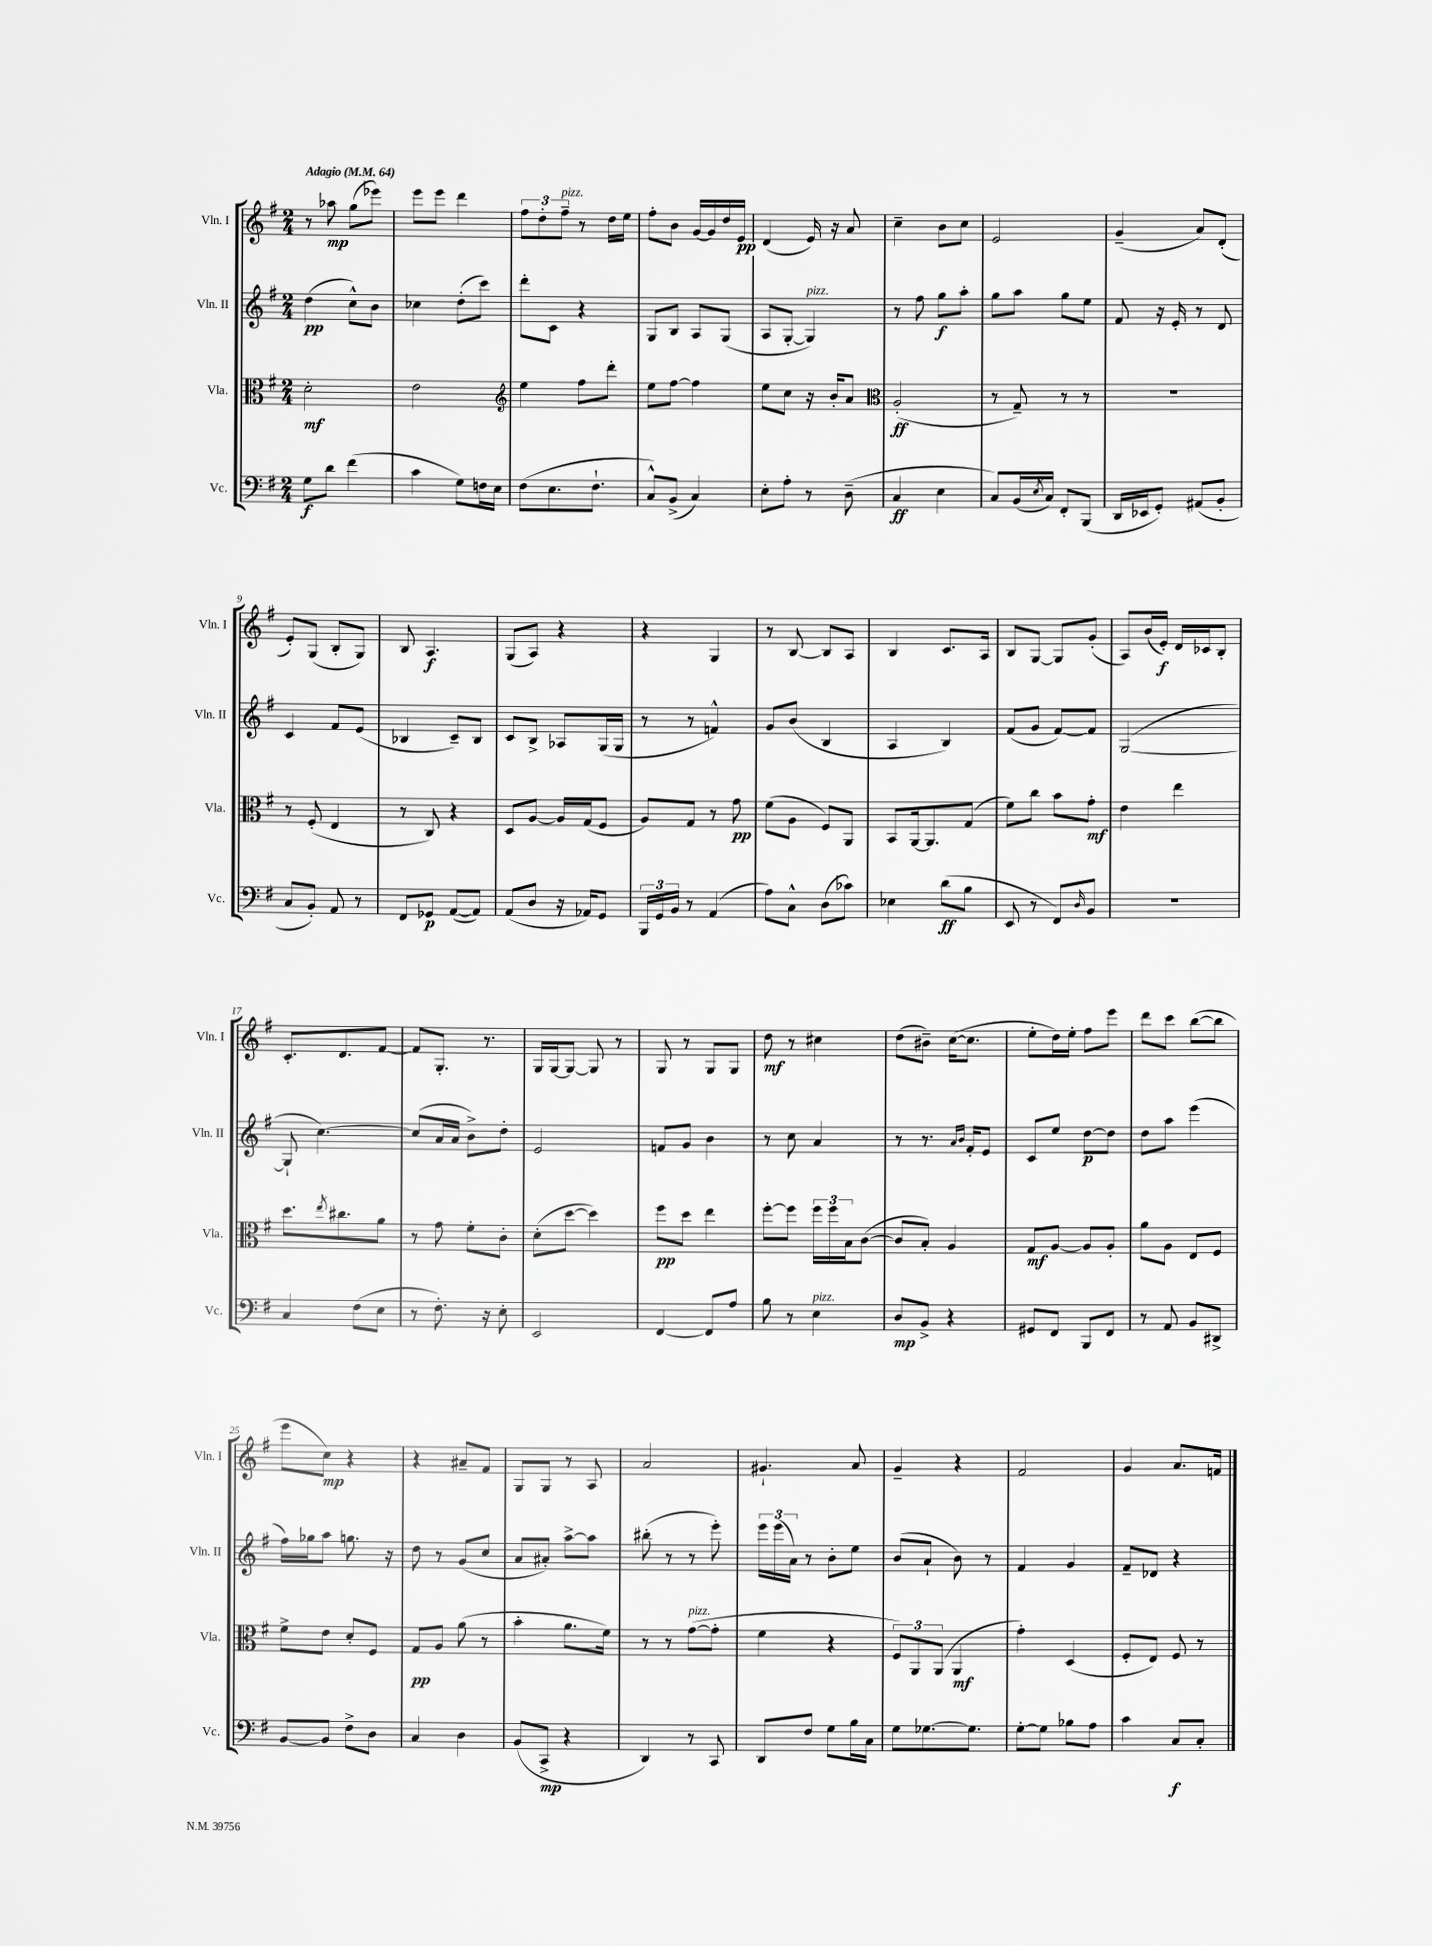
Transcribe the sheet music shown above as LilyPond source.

<<
\new StaffGroup <<
\new Staff = "s0" \with { instrumentName = "Vln. I" shortInstrumentName = "Vln. I" } {
    \clef treble \key g \major \numericTimeSignature \time 2/4 \tempo "Adagio" 4 = 64
    r8 aes''8\mp g''8( ees'''8) |
    e'''8 e'''8 d'''4 |
    \tuplet 3/2 { fis''8 d''8-. fis''8--^\markup { \italic "pizz." } } r8 d''16 e''16 |
    fis''8-. b'8 g'16~ g'16 d''16 e'16\pp |
    d'4( e'16) r16 a'8 |
    c''4-- b'8 c''8 |
    e'2 |
    g'4--( a'8) d'8-.( |
    e'8-.) g8( b8-. g8) |
    b8 a4.\f |
    g8( a8) r4 |
    r4 g4 |
    r8 b8~ b8 a8 |
    b4 c'8. a16 |
    b8 g8~ g8 g'8-.( |
    a8) b'16( e'16-.\f) d'16 ces'16 b8-. |
    c'8.-. d'8. fis'8~ |
    fis'8 g8.-. r8. |
    g16 g16~ g8~ g8 r8 |
    g8 r8 g8 g8 |
    d''8\mf r8 cis''4 |
    d''8( bis'8--) c''16~( c''8. |
    e''8-. d''16) e''16-. fis''8 e'''8 |
    d'''8 c'''8 b''8~( b''8 |
    e'''8 c''8\mp) r4 |
    r4 ais'8-- fis'8 |
    g8 g8 r8 a8 |
    a'2 |
    gis'4.-! a'8 |
    g'4-- r4 |
    fis'2 |
    g'4 a'8. f'16 \bar "|." |
}
\new Staff = "s1" \with { instrumentName = "Vln. II" shortInstrumentName = "Vln. II" } {
    \clef treble \key g \major \numericTimeSignature \time 2/4
    d''4\pp( c''8-^) b'8 |
    ces''4 d''8-.( c'''8) |
    d'''8-. c'8 r4 |
    g8 b8 a8 g8( |
    a8 g8~-. g4^\markup { \italic "pizz." }) |
    r8 fis''8 g''8\f a''8-. |
    g''8 a''8 g''8 e''8 |
    fis'8 r16 e'16-. r8 d'8 |
    c'4 fis'8 e'8( |
    bes4 c'8--) bes8 |
    c'8 b8-> aes8 g16( g16 |
    r8 r8 f'4-^) |
    g'8 b'8( b4 |
    a4 b4) |
    fis'8( g'8 fis'8~) fis'8 |
    g2~( |
    g8-! c''4.~) |
    c''8( a'16 a'16 b'8->) d''8-. |
    e'2 |
    f'8 g'8 b'4 |
    r8 c''8 a'4 |
    r8 r8. \grace { a'16 b'16 } fis'16-. e'8 |
    c'8 e''8 d''8~\p d''8 |
    d''8 a''8 e'''4( |
    fis''16) ges''16 a''8 g''8. r16 |
    d''8 r8 g'8( c''8 |
    a'8 ais'8-.) a''8~-> a''8 |
    bis''8-.( r8 r8 e'''8-.) |
    \tuplet 3/2 { e'''16 e'''16( a'16) } r8 b'8-. e''8 |
    b'8( a'8-! b'8) r8 |
    fis'4 g'4 |
    fis'8-- des'8 r4 \bar "|." |
}
\new Staff = "s2" \with { instrumentName = "Vla." shortInstrumentName = "Vla." } {
    \clef alto \key g \major \numericTimeSignature \time 2/4
    d'2-.\mf |
    e'2 |
    \clef treble e''4 fis''8 d'''8-. |
    e''8 fis''8~ fis''4 |
    e''8 c''8 r16 b'16-. a'8 |
    \clef alto a2-.\ff( |
    r8 g8--) r8 r8 |
    r2 |
    r8 fis8-.( e4 |
    r8 c8) r4 |
    d8 a8~ a16 g16( fis8 |
    a8) g8 r8 g'8\pp |
    fis'8( a8 fis8) a,8 |
    b,8 a,16~ a,8. g8( |
    fis'8) c''8 b'8 g'8-.\mf |
    e'4 e''4 |
    d''8. \acciaccatura { e''8 } cis''8. a'8 |
    r8 g'8 fis'8-. c'8-. |
    d'8-.( d''8~ d''4) |
    fis''8\pp d''8 e''4 |
    fis''8~-. fis''8 \tuplet 3/2 { fis''16 fis''16 b16 } c'8~( |
    c'8 b8-.) a4 |
    g8\mf a8~ a8 a8-. |
    a'8 a8 e8 fis8 |
    fis'8-> e'8 d'8-. fis8 |
    g8\pp a8 a'8( r8 |
    b'4-. a'8. fis'16) |
    r8 r8 g'8~^\markup { \italic "pizz." }( g'8-. |
    fis'4 r4 |
    \tuplet 3/2 { fis8) a,8 a,8( } a,4\mf |
    g'4-.) d4( |
    fis8-. e8) fis8 r8 \bar "|." |
}
\new Staff = "s3" \with { instrumentName = "Vc." shortInstrumentName = "Vc." } {
    \clef bass \key g \major \numericTimeSignature \time 2/4
    g8\f d'8 fis'4( |
    c'4 g8) f16 e16 |
    fis8( e8. fis8.-! |
    c8-^) b,8->( c4) |
    e8-. a8-. r8 d8--( |
    c4\ff e4 |
    c8) b,16( \acciaccatura { e8 } c16) fis,8-. b,,8( |
    d,16 ees,16 g,8-.) ais,8( b,8-. |
    c8 b,8-.) a,8 r8 |
    fis,8 ges,8\p a,8~( a,8) |
    a,8( d8 r16 aes,16) g,8 |
    \tuplet 3/2 { b,,16 g,16 b,16 } r8 a,4( |
    a8) c8-^ d8( ces'8) |
    ees4 d'8\ff( b8 |
    e,8 r8 fis,8) \grace { d16 } b,8 |
    r2 |
    c4 fis8( e8 |
    r8 fis8.-.) r16 e8-. |
    e,2 |
    fis,4~ fis,8 a8 |
    b8 r8 e4^\markup { \italic "pizz." } |
    d8\mp b,8-> r4 |
    gis,8 fis,8 b,,8 fis,8 |
    r8 a,8 b,8 dis,8-> |
    b,8~ b,8 fis8-> d8 |
    c4 d4 |
    b,8( c,8->\mp r4 |
    d,4) r8 c,8 |
    d,8 fis8 g8 b16 c16 |
    g8 ges8.~ ges8. |
    g8~-. g8 bes8 a8 |
    c'4 c8\f c8-. \bar "|." |
}
>>
>>
